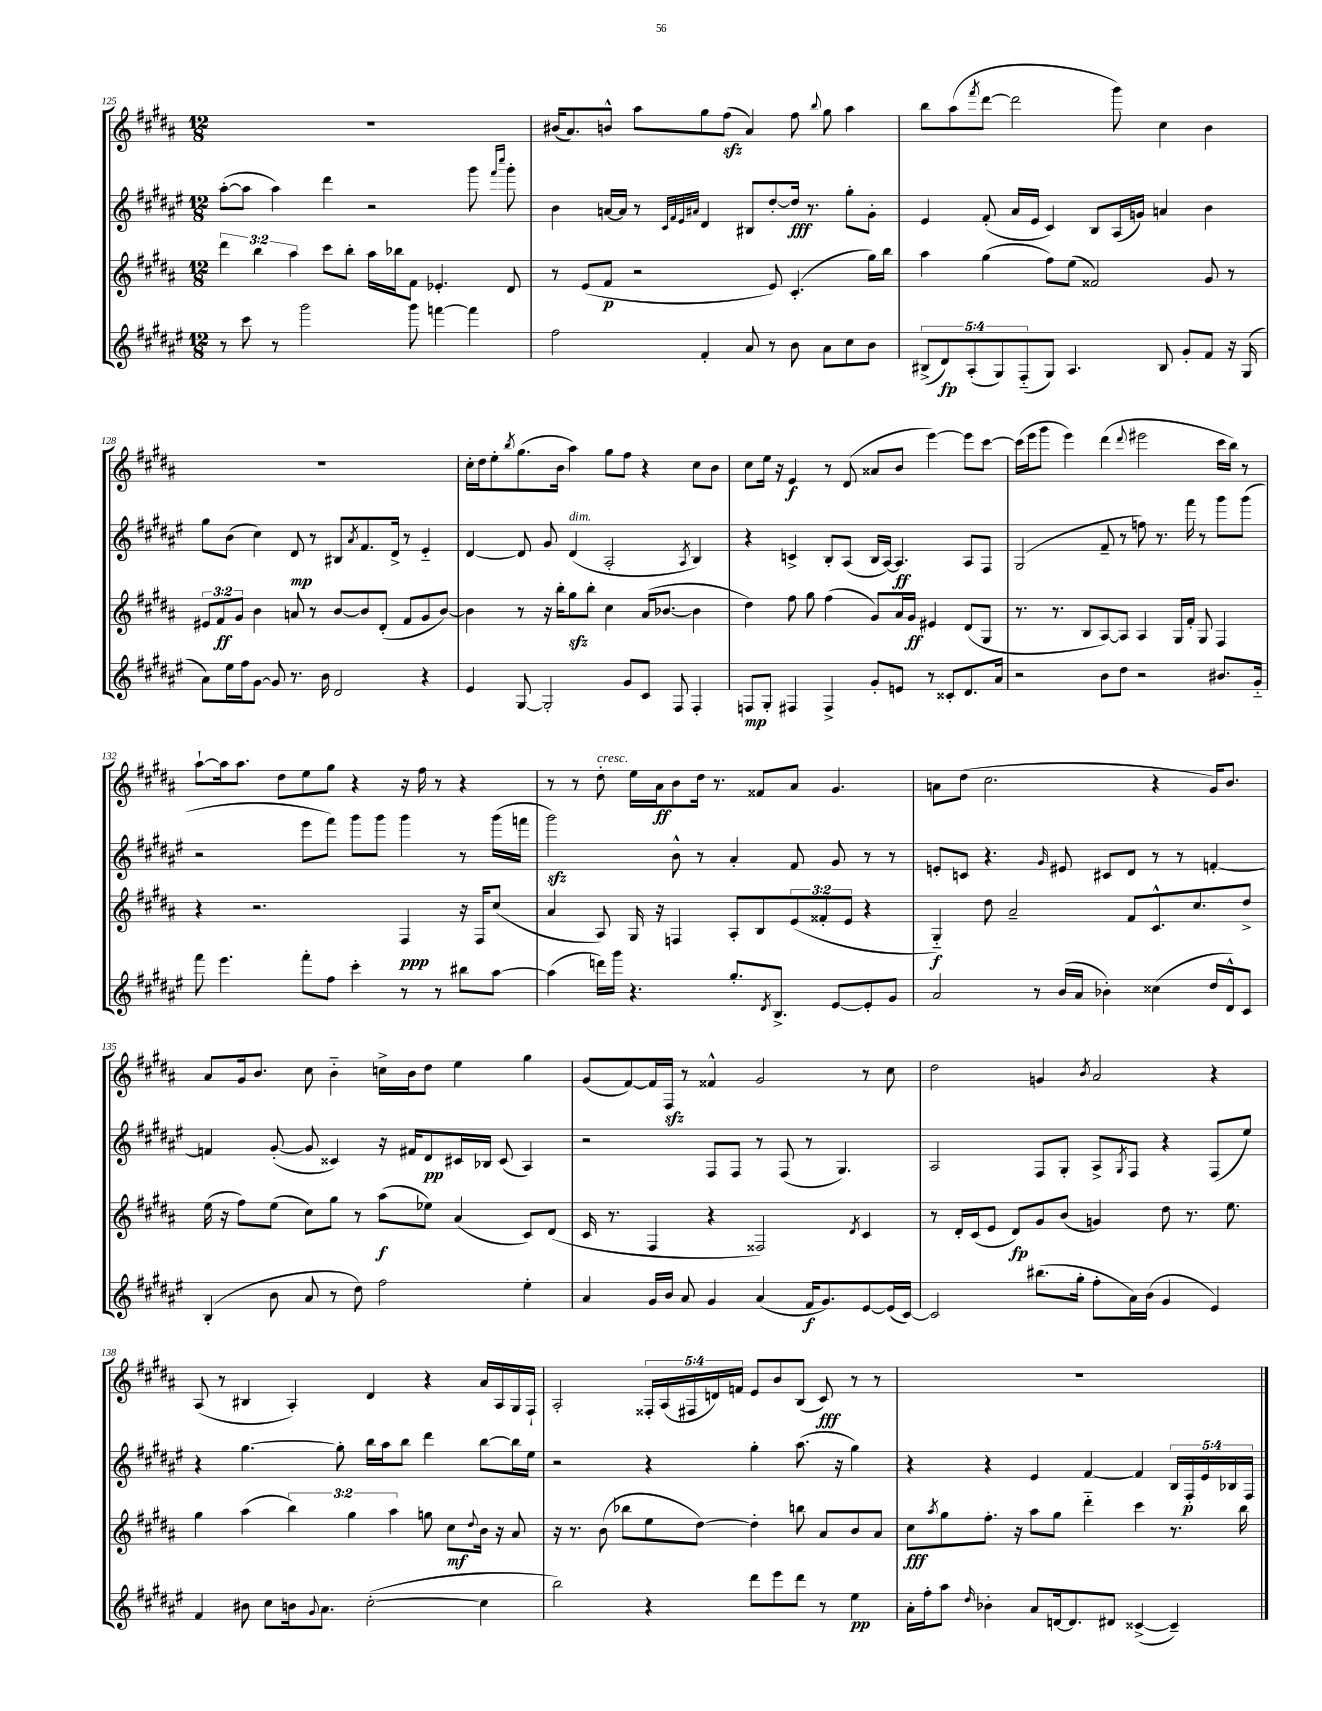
<<
\new StaffGroup <<
\new Staff = "s0" {
    \clef treble \key b \major \numericTimeSignature \time 12/8 \override Staff.TupletNumber.text = #tuplet-number::calc-fraction-text
    R1. |
    bis'16( ais'8.) b'8-^ ais''8 gis''8 fis''8\sfz( ais'4) fis''8 \appoggiatura { b''8 } gis''8 ais''4 |
    b''8 ais''8( \acciaccatura { fis'''8 } dis'''8~ dis'''2 gis'''8) cis''4 b'4 |
    R1. |
    cis''16-. dis''16 e''8-. \acciaccatura { b''8 } gis''8.( b'16 ais''4) gis''8 fis''8 r4 cis''8 b'8 |
    cis''8 e''16 r16 e'4\f r8 dis'8( aisis'8 b'8 e'''4~) e'''8 cis'''8~ |
    cis'''16( e'''16 gis'''8 e'''4) dis'''4( \appoggiatura { dis'''8 } eis'''2 cis'''16 b''16) r8 |
    ais''8~-! ais''16 ais''8. dis''8 e''8 gis''8 r4 r16 fis''16 r8 r4 |
    r8 r8 dis''8-.^\markup { \italic "cresc." } e''16 ais'16\ff b'8 dis''16 r8. fisis'8 ais'8 gis'4. |
    a'8 dis''8( cis''2. r4 gis'16) b'8. |
    ais'8 gis'16 b'8. cis''8 b'4-_ c''16-> b'16 dis''8 e''4 gis''4 |
    gis'8( fis'8~) fis'16 fis16\sfz r8 fisis'4-^ gis'2 r8 cis''8 |
    dis''2 g'4 \acciaccatura { b'8 } ais'2 r4 |
    ais8( r8 bis4 ais4-.) dis'4 r4 ais'16 ais16 gis16 fis16-! |
    ais2-. \tuplet 5/4 { fisis16-. ais16( fis16 d'16) f'16 } e'8 b'8 b8( cis'8\fff) r8 r8 |
    R1. \bar "|." |
}
\new Staff = "s1" {
    \clef treble \key fis \major \numericTimeSignature \time 12/8 \override Staff.TupletNumber.text = #tuplet-number::calc-fraction-text
    ais''8~-.( ais''8 ais''4) dis'''4 r2 gis'''8 \grace { fis'''16 cis''''16 } gis'''8-. |
    b'4 a'16~ a'16 r8 \grace { cis'32 fis'32 eis'32 ais'32 } dis'4 bis8 dis''8~-. dis''16\fff r8. gis''8-. gis'8-. |
    eis'4 fis'8-.( ais'16 eis'16 cis'4) b8 ais16( g'16) a'4 b'4 |
    gis''8 b'8( cis''4) dis'8\mp r8 bis8 \acciaccatura { ais'8 } fis'8. dis'16-> r8 eis'4-_ |
    dis'4~ dis'8 gis'8 dis'4^\markup { \italic "dim." }( ais2-. \acciaccatura { ais8 } b4) |
    r4 c'4-> b8-. ais8( b16 ais16~) ais4.\ff ais8 fis8 |
    gis2( fis'8-- r8 f''8) r8. fis'''16 r8 gis'''8 gis'''8( |
    r2 eis'''8 fis'''8) gis'''8 gis'''8 gis'''4 r8 gis'''16( f'''16 |
    gis'''2\sfz) b'8-^ r8 ais'4-. fis'8 gis'8 r8 r8 |
    e'8-. c'8 r4. \grace { gis'16 } eis'8 cis'8 dis'8 r8 r8 f'4~-. |
    f'4 gis'8~-.( gis'8 cisis'4) r16 fis'16 dis'8\pp cis'16 bes16 cis'8( ais4) |
    r2 fis8 fis8 r8 fis8( r8 gis4.) |
    ais2 fis8 gis8-. ais8-> \acciaccatura { gis8 } fis8 r4 fis8( eis''8) |
    r4 gis''4.~ gis''8-. b''16 ais''16 b''8 dis'''4 b''8~ b''16 eis''16 |
    r2 r4 gis''4-. ais''8.( r16 gis''4) |
    r4 r4 eis'4 fis'4~ fis'4 \tuplet 5/4 { b16 fis16-.\p eis'16 bes16 fis16 } \bar "|." |
}
\new Staff = "s2" {
    \clef treble \key b \major \numericTimeSignature \time 12/8 \override Staff.TupletNumber.text = #tuplet-number::calc-fraction-text
    \tuplet 3/2 { dis'''4 b''4 ais''4 } cis'''8 b''8-. ais''16 bes''16 fis'8 ees'4.-. dis'8 |
    r8 e'8( fis'8\p r2 e'8) cis'4.-.( gis''16) b''16 |
    ais''4 gis''4( fis''8) e''8( fisis'2) gis'8 r8 |
    \tuplet 3/2 { eis'8 fis'8\ff gis'8 } b'4 a'8 r8 b'8~ b'8 dis'8-.( fis'8 gis'8 b'8~) |
    b'4 r8 r16 b''16-. gis''8\sfz b''8-. cis''4 ais'16( bes'8.~ bes'4 |
    dis''4) fis''8 gis''8 fis''4( gis'8) ais'16 gis'16\ff eis'4 dis'8( gis8 |
    r8. r8. b8 ais8~) ais8 ais4 gis16 fis'16-. gis8 fis4 |
    r4 r2. fis4\ppp r16 fis16 cis''8( |
    ais'4 ais8) gis16 r16 f4 ais8-. b8 \tuplet 3/2 { e'8( fisis'8-. e'8 } r4 |
    gis4-_\f) dis''8 ais'2-- fis'8 cis'8.-^ cis''8. dis''8-> |
    e''16( r16 fis''8) e''8( cis''8) gis''8 r8 ais''8\f( ees''8) ais'4( cis'8) dis'8( |
    cis'16 r8. fis4 r4 fisis2) \acciaccatura { dis'8 } cis'4 |
    r8 dis'16-. cis'16( e'8 dis'8\fp) gis'8 b'8( g'4) dis''8 r8. e''8. |
    gis''4 ais''4( \tuplet 3/2 { b''4) gis''4 ais''4 } g''8 cis''8\mf \appoggiatura { dis''8 } b'16 r16 ais'8 |
    r16 r8. b'8( bes''8 e''8 dis''8~) dis''4-. b''8 ais'8 b'8 ais'8 |
    cis''8\fff \acciaccatura { ais''8 } gis''8 fis''8.-. r16 ais''8 gis''8 dis'''4-_ cis'''4 r8. b''16 \bar "|." |
}
\new Staff = "s3" {
    \clef treble \key fis \major \numericTimeSignature \time 12/8 \override Staff.TupletNumber.text = #tuplet-number::calc-fraction-text
    r8 cis'''8 r8 gis'''2 gis'''8 f'''4~ f'''4 |
    fis''2 fis'4-. ais'8 r8 b'8 ais'8 cis''8 b'8 |
    \tuplet 5/4 { bis8->( dis'8\fp) ais8-.( gis8) fis8-_( } gis8) ais4. bis8 gis'8-. fis'8 r16 gis16( |
    ais'8) eis''16 fis''16 gis'8~ gis'8 r8. b'16 dis'2 r4 |
    eis'4 gis8~ gis2-. gis'8 cis'8 fis8 fis4-. |
    f8\mp gis8-. fis4 fis4-> gis'8-. e'8 r8 cisis'8-. dis'8. ais'16 |
    r2 b'8 dis''8 r2 bis'8. gis'16-_ |
    fis'''8 eis'''4. fis'''8-. fis''8 cis'''4-. r8 r8 bis''8 ais''8~ |
    ais''4( d'''16) gis'''16 r4. gis''8.-. \acciaccatura { dis'8 } b8.-> eis'8~ eis'8-. gis'8 |
    ais'2 r8 b'16( ais'16 bes'4-.) cisis''4( dis''16 dis'16-^) cis'8 |
    b4-.( b'8 ais'8 r8 dis''8) fis''2 eis''4-. |
    ais'4 gis'16 b'16 ais'8 gis'4 ais'4( fis'16\f gis'8.) eis'8~ eis'16( cis'16~) |
    cis'2 bis''8.( gis''16-. fis''8-. ais'16) b'16( gis'4 eis'4) |
    fis'4 bis'8 cis''8 b'16 \appoggiatura { gis'8 } ais'8. cis''2~-.( cis''4 |
    b''2) r4 dis'''8 eis'''8 dis'''8 r8 eis''4\pp |
    ais'16-. fis''16-. ais''8 \grace { dis''16 } bes'4-. ais'8 d'16~ d'8. dis'8 cisis'4~->( cisis'4--) \bar "|." |
}
>>
>>
\layout { \context { \Score currentBarNumber = #125 } }
